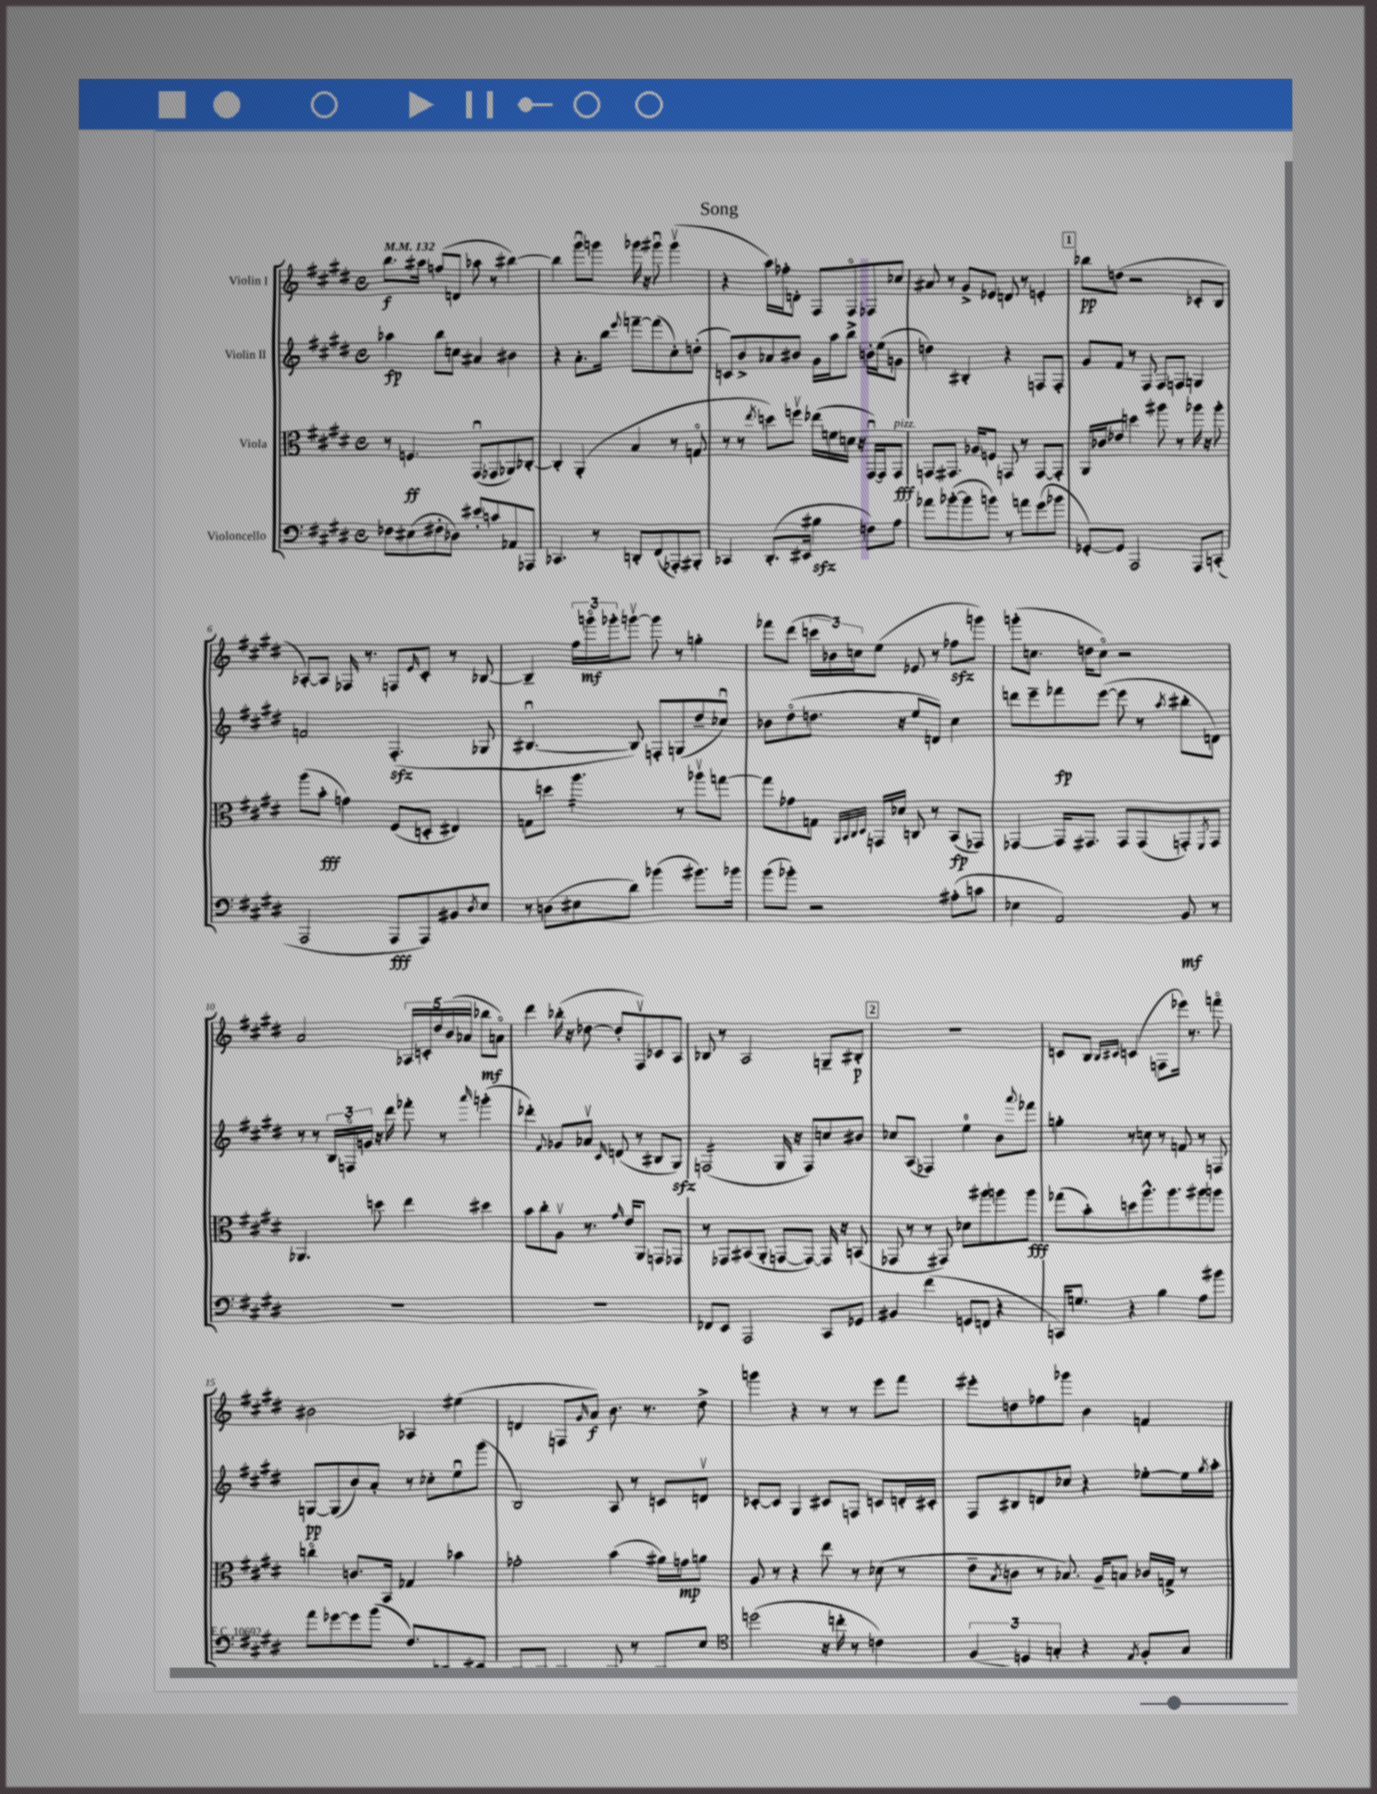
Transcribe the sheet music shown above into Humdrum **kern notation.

**kern	**kern	**kern	**kern
*staff4	*staff3	*staff2	*staff1
*clefF4	*clefC3	*clefG2	*clefG2
*k[f#c#g#d#]	*k[f#c#g#d#]	*k[f#c#g#d#]	*k[f#c#g#d#]
*M4/4	*M4/4	*M4/4	*M4/4
*met(c)	*met(c)	*met(c)	*met(c)
*MM132	*MM132	*MM132	*MM132
8F-\L	8r	4aa-\	8.bb\L
(8E#\	4.F/	.	.
.	.	.	16aa#\Jk
8F#'\	.	8bb\L	(8ff/L
8D-\J)	.	8cc\J	8d/J
8e#'/L	(8GG#u/L	4a#/	8aa-\
8c/	8GG-/	.	8r
8AA-/	8AA-/)	4b#\	[4bb#\)
8AAA-/J	[8C-'/J	.	.
=	=	=	=
4.CC-/	4C-'/]	4r	4bb#\]
.	(4AA'/	8.a'\L	8ggg#u\L
8r	.	.	8ggg\J
.	.	16bb\Jk	.
.	.	8qqeee/	.
8DD'/L	4B/	[8fff~\L	16ggg-\
.	.	.	16r
(8FF#/	.	(8fff\]	8ggg#u\
8AAA-'/)	8r	8cc#'\)	(4ggg#v\
8BBB#'/J	8Go/	(8dd'\J	.
=	=	=	=
4CC-/	8r	8c/L)	4r
.	8r	8b^/	.
.	8qee/	.	.
(8.DD#'/L	8dd\L)	8a-/	16aa\LL)
.	.	.	16ff-'\J
.	8ffv\J	8b#/J	8d'\J
16EE#/Jk	.	.	.
4B#\	(16ee-\LL	16g#\LL	8F#/L
.	16f\	16aa\J	.
.	16d\JJ	8bb^\J	8F#o/
.	16r	.	.
8F\L)	[16GG#u/LL)	16b'\LL	8F-/
.	16GG#/]J	(16ee\J	.
8A\J	8GG#/J	8g\J	8cc-/J
=	=	=	=
8a-\L	8GG/L	4dd\)	8a#/
([8b-'\	8.GG#/J	.	8r
8b-\]	.	4B#'/	8g#^/L
.	16A-/LK	.	.
8b\J)	8F/J	.	8e-/J
8r	8GG/	4r	8d/
8a\L	8r	.	8r
(8g#\	[8GG/L	8F/L	4e'/
8b-\J	8GG'/]J	8F'/J	.
=	=	=	=
[8GG-'/L)	16AA/LL	8g#/L	8bb-\L
.	16c-/J	.	.
8GG-/]J	8e-/J	8f#/J	(8dd\J
2AAA/	4dd\	8r	2r
.	.	8F#/	.
.	8aa#\	8F#/L	.
.	8r	8F/J	.
8AAA/L	16aa-\	4G/	8c-'/L
.	16r	.	.
(8CC'/J	8aa-'\	.	8B/J
=	=	=	=
2AAA/	(8aa\L	2f/	[8A-'/L)
.	8b'\J	.	8A-/]J
.	4g\)	.	16F-/
.	.	.	8.r
8AAA/L	(8F#/L	(4.F#'/	8F/L
.	.	.	16qqe/
8AAA/)	8D'/J	.	8c#'/J
8BB#/	4E#/)	.	8r
8qD#/	.	.	.
8E/J	.	8G-/	[8B-/
=	=	=	=
8r	8G\L	[4.B#u/	4B-~/]
(8D\L	8dd\J	.	.
8E#\	4.aa\	.	24ff#\LL
.	.	.	24gggo\
.	.	.	24ggg-'\J
8d#\J)	.	8B#/])	[8gggv\J
(4b-\	.	8F'/L	8ggg\]
.	8r	(8G/	8r
8.b#\L)	8aa-v\L	8dd#~/	4gg'\
.	[8gg\J	8cc-u/J)	.
16b-\Jk	.	.	.
=	=	=	=
(8b\L	8gg\]L	8b-\L	8fff-\L
8b-'\J)	8g-\	(8dd#o\	(8ddd#\J
2r	8G\J	8.dd\J	24ccc\LL
.	.	.	24b-\)
.	.	.	24cc\J
.	32qqAA/LLL	.	.
.	32qqBB/	.	.
.	32qqC#/	.	.
.	32qqD#/JJJ	.	.
.	16GG/LL	.	(8ee\J
.	16d-/JJ	16r	.
.	8C/	8ee/L	8e-/
.	8r	8d/J)	8r
(8A#'\L	(8BB/L	4cc#\	8ff-\L
8c\J	8GG-/J)	.	8ggg\J)
=	=	=	=
4E-\	[4GG-/	8ddd\L	(8ggg'\L
.	.	8eee~\	8.cc\J
2AA/)	16GG-/]LK	8fff-\	.
.	8.GG#/J	.	16dd\LK
.	.	([8eee\J	8cco\J)
.	8GG#/L	8eee\]	2r
.	(8GG#/	8r	.
.	.	8qaa/	.
8BB/	8GG'/)	8bb#'\L	.
.	8qFF#/	.	.
8r	8GG/J	8d\J)	.
=	=	=	=
1r	4.AA-/	8r	2a/
.	.	8r	.
.	.	24B/LL	.
.	.	24Fo/	.
.	.	24g/JJ	.
.	8dd\	16r	.
.	.	16ddd#\	.
.	4ee\	8fff-'\	20A-/LL
.	.	.	20c'/
.	.	.	20dd#/
.	.	8r	.
.	.	.	(20b/
.	.	.	20a-/JJ
.	.	16qqaaa/	.
.	4dd#\	(4ggg'\	8bb-\L
.	.	.	8ao\J)
=	=	=	=
1r	8b\L	4ddd-'\)	4ddd#\
.	8cc#'\	.	.
.	.	8qqf#/	.
.	8Av\J	8g-/L	(16bb-'\
.	.	.	16r
.	8.r	8a-v/J	[8dd-\
.	.	16qqc#/	.
.	.	(8d/	8dd-'/]L
.	16qqg#/	.	.
.	16e/LK	.	.
.	8AA/J	8r	8F#v/)
.	8GG/L	8B#/L	8c-/
.	8GG-/J	8G#/J)	8A/J
=	=	=	=
8FF-/L	8r	(2F/	8B-/
8EE/J	8GG-/L	.	8r
2AAA/	(8BB#/	.	2A/
.	8AA'/J	.	.
.	[8GG/L	16G#/	.
.	.	16r	.
.	8GG/_J)	8F/L)	.
8CC#/L	16GG/]	8cc/	8G~/L
.	16r	.	.
8GG-/J	(8BB/	8b#/J	8B#'/J
=	=	=	=
4BB#/	8GG-/	8cc-/L	1r
.	8r	(8A/J	.
(4f#\	8r	4F-/)	.
.	8GG#/)	.	.
8GG/L	8d-\L	4ee\	.
8FF/J	8aa#\	.	.
4r	8aa\	8b\L	.
.	.	8qqaaa/	.
.	8aa\J	8fff-\J	.
=	=	=	=
16CC/LK)	(8gg-\L	4gg'\	8c/L
8.G/J	.	.	.
.	8b'\)	.	8B/J
.	.	.	16qqB/LL
.	.	.	16qqc#/JJ
4r	8dd\	8r	(4c/
.	8.aa^^\	8cc\	.
4B\	.	8r	8F\L
.	8.aa\	.	.
.	.	8f/	16eee-\Jk)
.	.	.	8.r
8A\L	8aa#\	8r	.
8b#\J	8aa\J	8F/	8fffo\
=	=	=	=
8a\L	4cco\	[8G/L	2b#\
[8g-\	.	(8G/]	.
8g-\]	8.c/L	8b/)	.
(8b\J	.	8a'/J	.
.	16BB/Jk	.	.
8.F#/L)	4G-/	8r	4A-/
.	.	8cc-'\L	.
(8.DD/	.	.	.
.	4b-\	8eeu\	(4ee#\
8EE#/J	.	(8ggg#\J	.
=	=	=	=
8AAA/L)	2g-'\	2B/)	4d/
8AAA-/J	.	.	.
[4AAA-/	.	.	8F/L
.	.	.	16qqg#/
.	.	.	8a/J)
8AAA-/]	(4b\	8A/	8.b\
8r	.	8r	.
.	.	.	8.r
8AAA#'/L	16a#\LL)	8c/L	.
.	16g\J	.	.
8E/J	8a\J	8dv/J	8dd#^\
=	=	=	=
*clefC4	*	*	*
(2dd\	8A/	[8c-'/L	4ggg\
.	8r	8c-/]J	.
.	4r	4G#/	4r
16r	8ee\	8c#/L	8r
16cc'\	.	.	.
8r	8r	8F/J	8r
4c\)	(8d-\	8c/L	8eee\L
.	8r	16d'/L	8fff#\J
.	.	16c#'/JJ	.
=	=	=	=
(6F#/	8e~\L	8F#/L	8eee#'\L
.	8qB/	.	.
.	8c\J	8B#/	8dd\
6D/	.	.	.
.	8r	8d/	8ff-\
6G'/	.	.	.
.	8.B-/)	8cc-/J	8ggg-\J
4r	.	4r	4b\
.	16A~/LK	.	.
.	8B/J	.	.
8qE/	.	.	.
8F#'/L)	16c-/LL	[8ee-'\L	4f/
.	16G^/JJ	.	.
8G/J	8r	16ee-\]L	.
.	.	8qgg#/	.
.	.	16aa'\JJ	.
==	==	==	==
*-	*-	*-	*-
